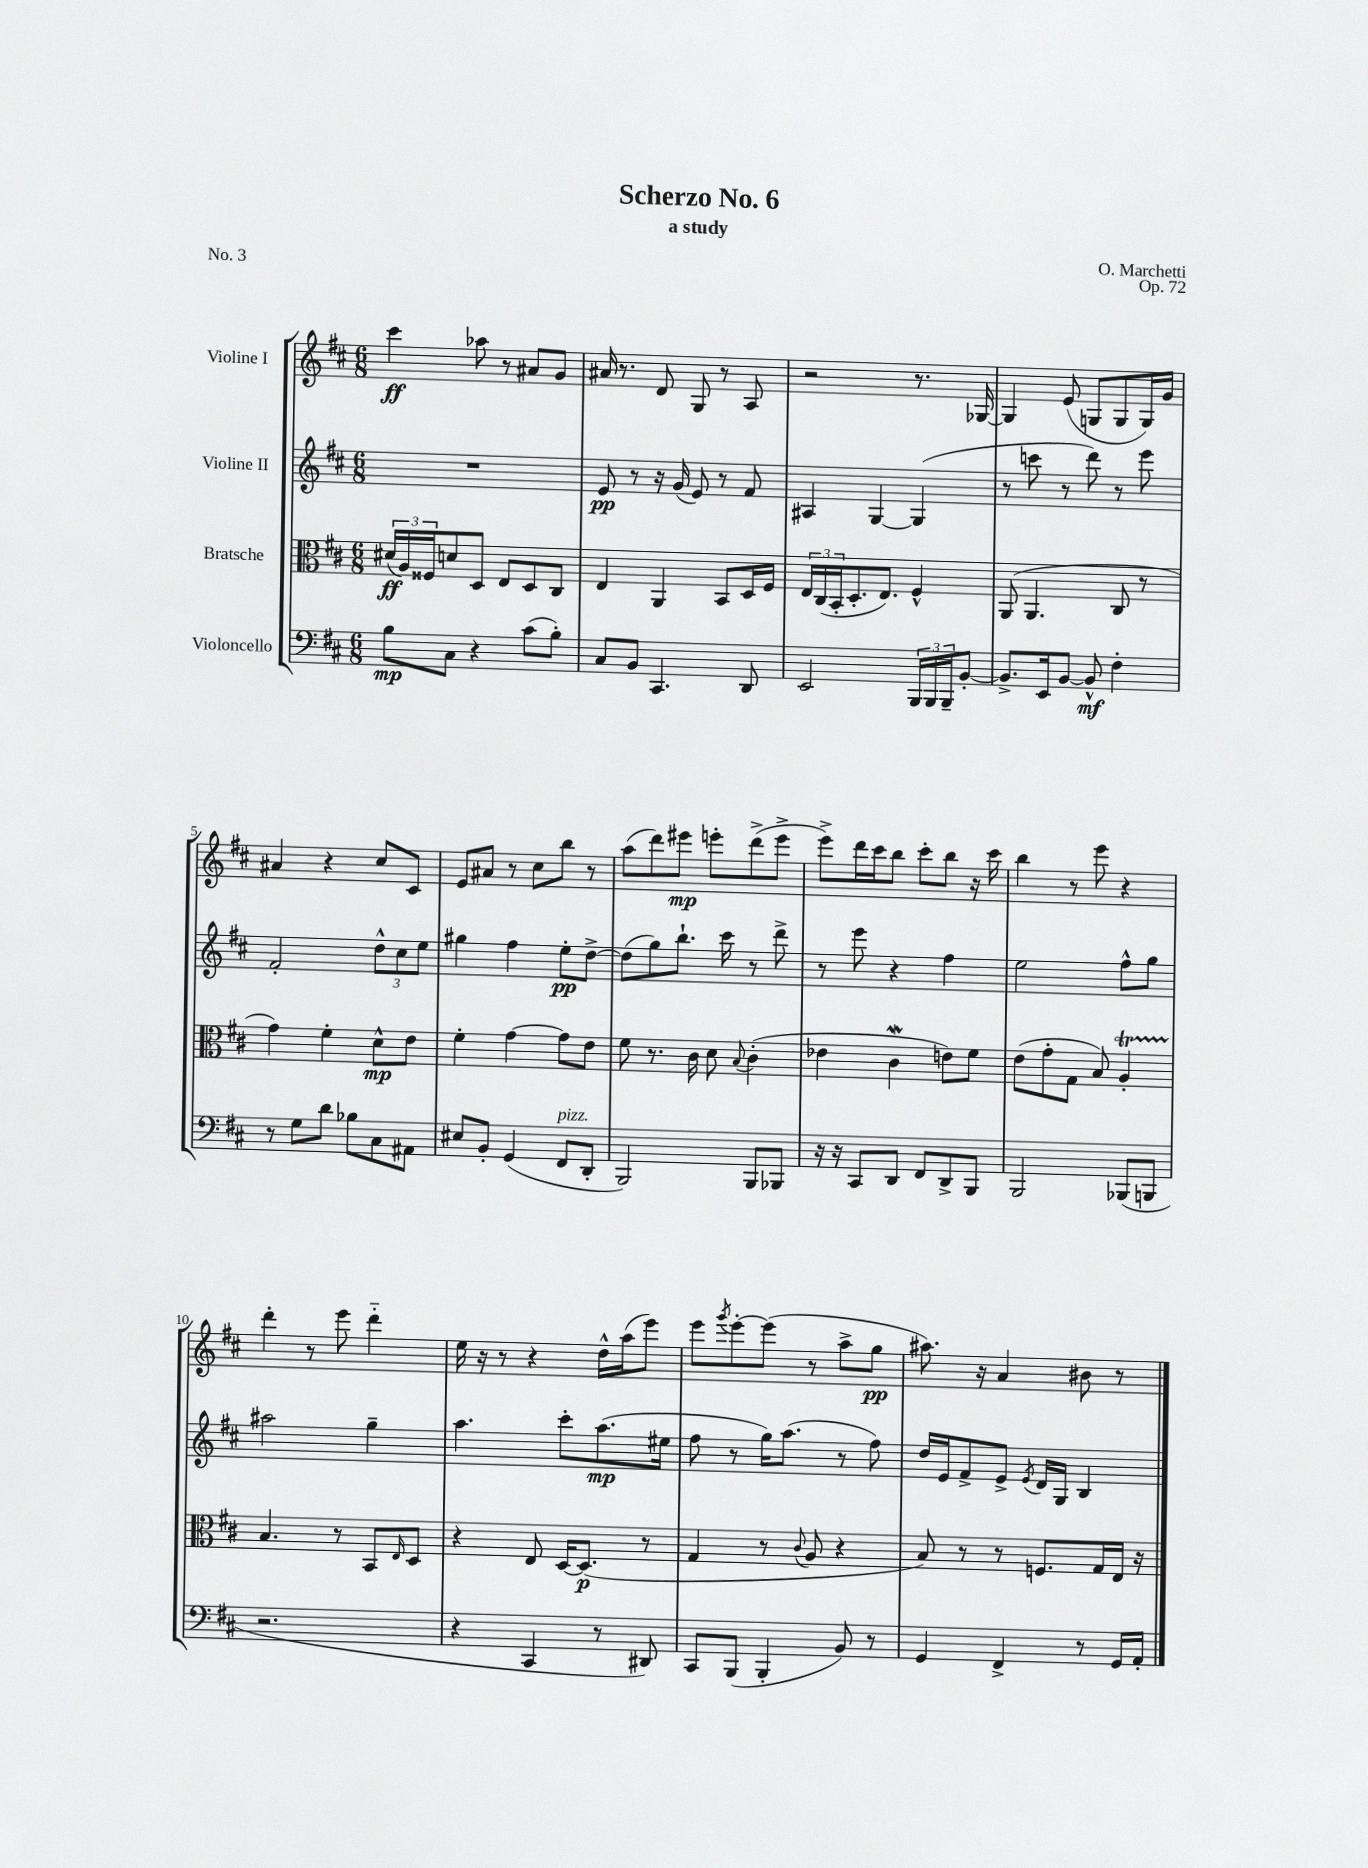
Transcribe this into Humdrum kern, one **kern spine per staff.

**kern	**kern	**kern	**kern
*staff4	*staff3	*staff2	*staff1
*clefF4	*clefC3	*clefG2	*clefG2
*k[f#c#]	*k[f#c#]	*k[f#c#]	*k[f#c#]
*M6/8	*M6/8	*M6/8	*M6/8
8B	(24d#	2.r	4ccc#
.	24A)	.	.
.	24F##	.	.
8C#	8d	.	.
4r	8D	.	8aa-
.	8E	.	8r
(8c#	8D	.	8a#
8B')	8C#	.	8g
=	=	=	=
8C#	4E	8e	16a#
.	.	.	8.r
8BB	.	8r	.
4.CC#	4AA	16r	8d
.	.	(16g	.
.	.	8e)	8G
.	8BB	8r	8r
8DD	16D	8f#	8A
.	16F#	.	.
=	=	=	=
2EE	24E	4A#	2r
.	(24C#	.	.
.	24BB'	.	.
.	8.D'	.	.
.	.	[4G	.
.	8.E)	.	.
24BBB	4F#^^	(4G]	8.r
24BBB	.	.	.
24BBB~	.	.	.
[8BB'	.	.	.
.	.	.	[16G-
=	=	=	=
8.BB^]	(8AA	8r	4G-]
.	4.AA	8ccc	.
16EE	.	.	.
[8BB	.	8r	(8e
8BB^^]	.	8ddd)	8G
4F#'	8C#	8r	8G
.	8r	8eee	16G)
.	.	.	16g
=	=	=	=
8r	4g)	2f#'	4a#
8G	.	.	.
8d	4f#'	.	4r
8B-	.	.	.
8C#	8d^^	12dd^^	8cc#
.	.	12cc#	.
8AA#	8e	.	8c#
.	.	12ee	.
=	=	=	=
8E#	4f#'	4gg#	8e
8BB'	.	.	8a#
(4GG	[4g	4ff#	8r
.	.	.	8cc#
8FF#	8g]	8ee'	8bb
8DD'	8e	[8dd^	8r
=	=	=	=
2BBB)	8f#	(8dd]	(8aa
.	8.r	8gg)	8ddd)
.	.	8.bb`	8eee#
.	16c#	.	.
.	8d	.	8eee'
.	.	16ccc#	.
.	8qqB	.	.
8BBB	(4c#'	8r	(8ddd^
8BBB-	.	8ddd^	8eee^
=	=	=	=
16r	4e-	8r	8eee^)
16r	.	.	.
8CC#	.	8eee	16ddd
.	.	.	16ccc#
8DD	4c#	4r	8bb
8FF#	.	.	8ccc#'
8DD^	8e)	4ff#	8bb
8BBB	8f#	.	16r
.	.	.	16ccc#
=	=	=	=
2BBB	(8e	2ee	4bb
.	8g'	.	.
.	8G	.	8r
.	8B)	.	8eee
(8BBB-	4A'	8ff#^^	4r
8BBB	.	8gg	.
=	=	=	=
2.r	4.B	2aa#	4ddd'
.	.	.	8r
.	8r	.	8eee
.	8BB	4gg~	4ddd'~
.	16qqE	.	.
.	8D	.	.
=	=	=	=
4r	4r	4.aa	16ee
.	.	.	16r
.	.	.	8r
4CC#	8E	.	4r
.	[16D	8ccc#'	.
.	(8.D]	.	.
8r	.	(8.aa	16dd^^
.	.	.	(16aa
8DD#)	8r	.	8eee)
.	.	16ee#	.
=	=	=	=
8CC#	4G	8ff#	8eee
.	.	.	8qggg
(8BBB	.	8r	[8eee'
4BBB'	8r	16gg)	(8eee]
.	.	(8.aa	.
.	8qqc#	.	.
.	8A	.	8r
8BB)	4r	8r	8aa^
8r	.	8ff#)	8gg
=	=	=	=
4GG	8B)	16dd	8.aa#)
.	.	16e	.
.	8r	8f#^	.
.	.	.	16r
4FF#^	8r	8e^	4a
.	.	8qe	.
.	8.F	16d	.
.	.	16G	.
8r	.	4B	8b#
.	16G	.	.
16GG	16E	.	8r
16AA'	16r	.	.
==	==	==	==
*-	*-	*-	*-
